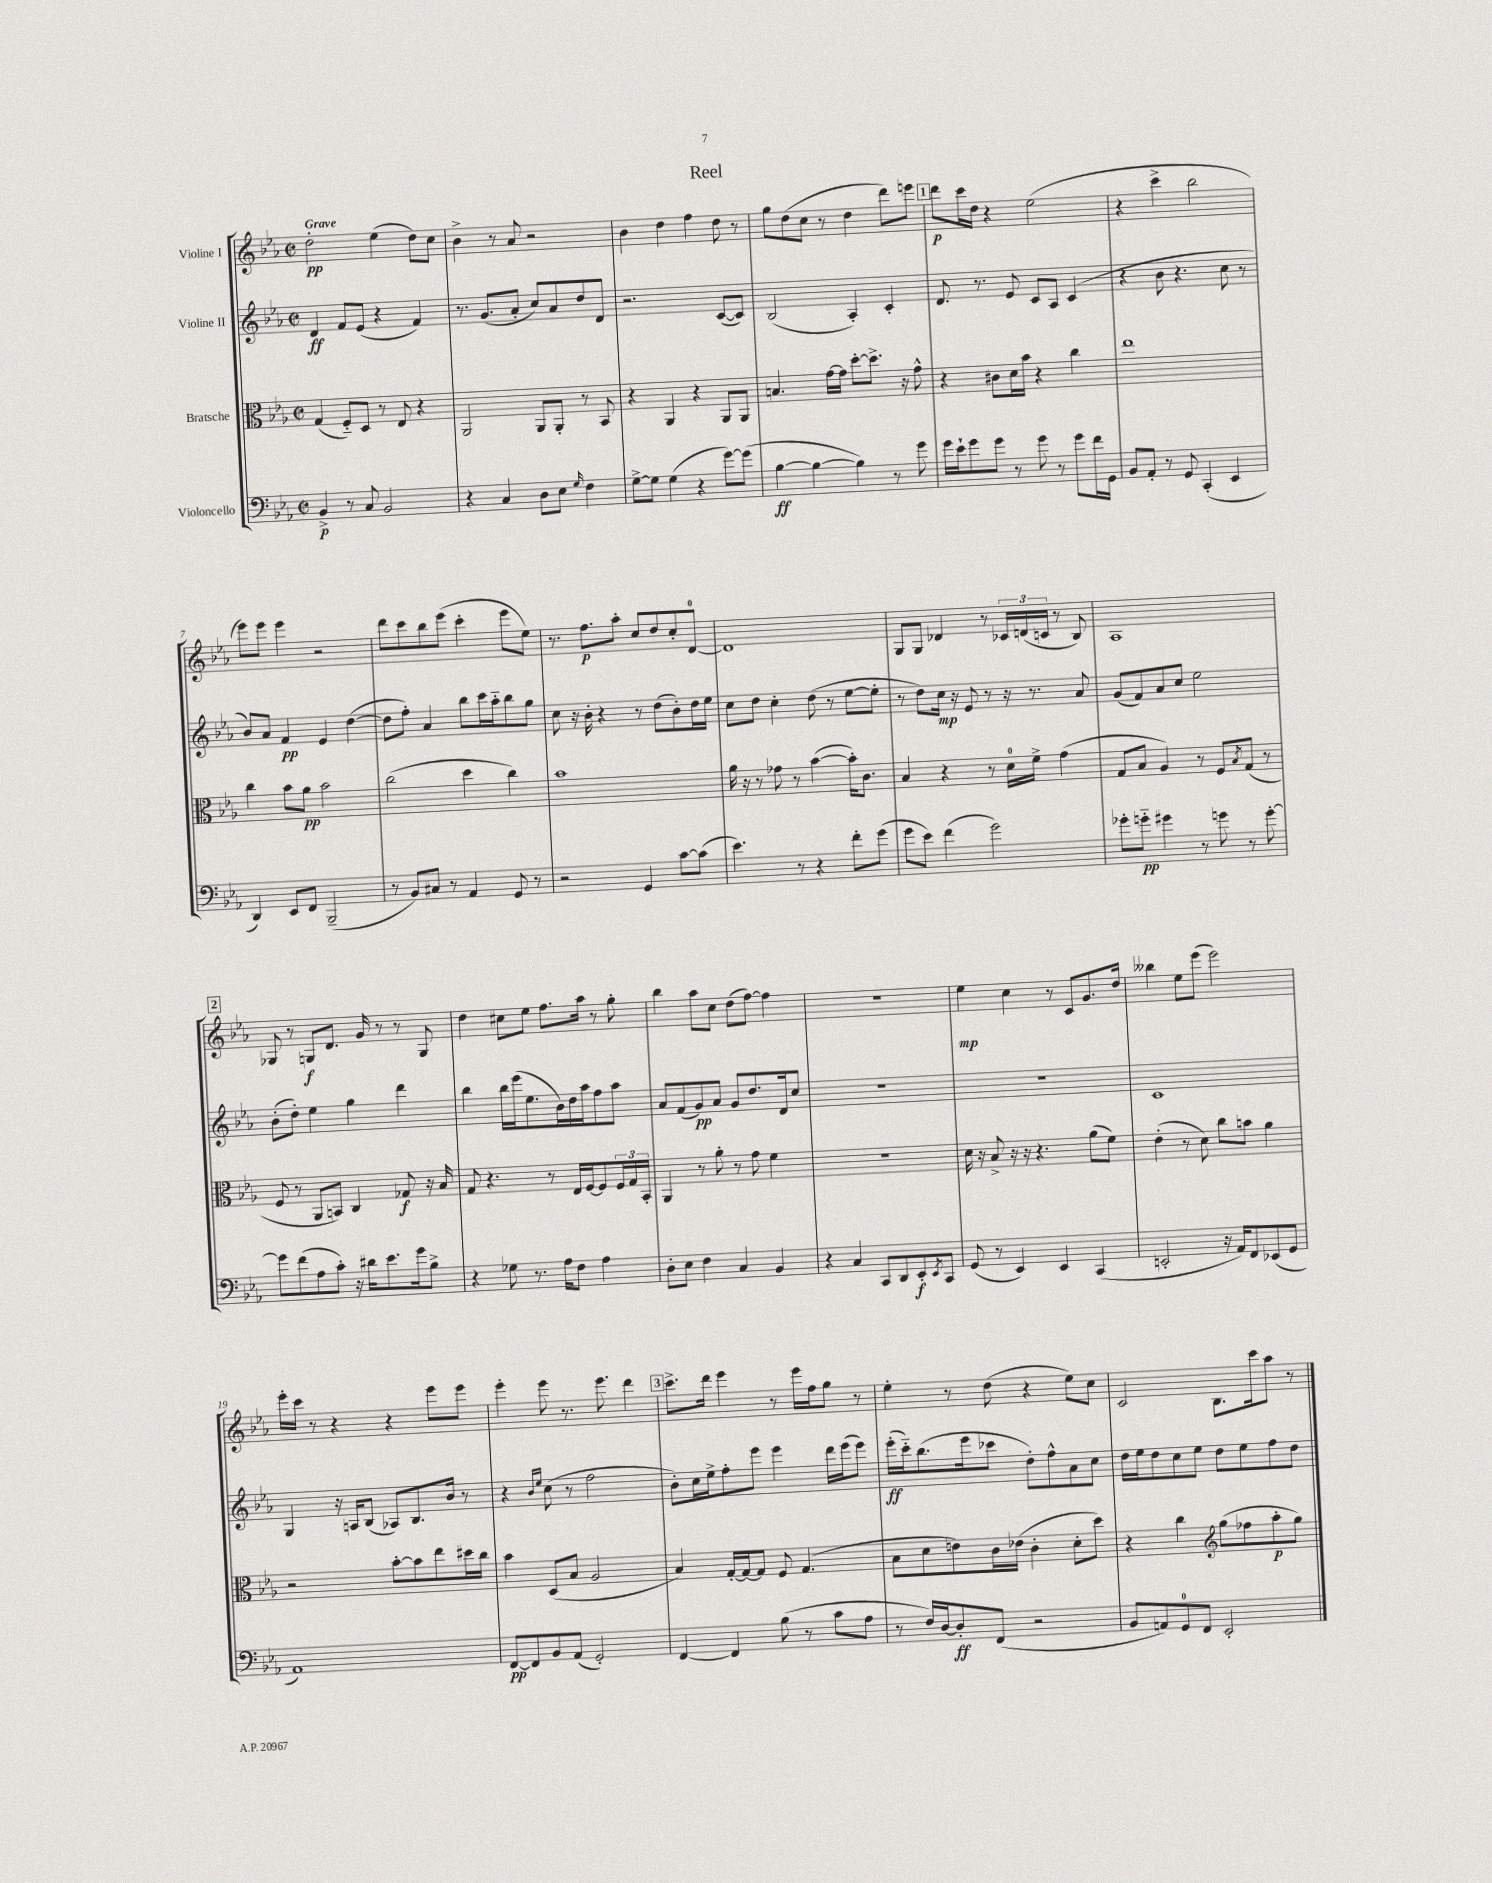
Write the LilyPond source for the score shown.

\header { title = "Reel" }
<<
\new StaffGroup <<
\new Staff = "s0" \with { instrumentName = "Violine I" } {
    \clef treble \key ees \major \defaultTimeSignature \time 2/2 \tempo "Grave"
    d''2-.\pp ees''4( d''8) c''8 |
    bes'4-> r8 aes'8 r2 |
    bes'4 d''4 f''4 d''8 r8 |
    g''8 d''8( c''8 r8 d''4 d'''8) e'''8 |
    \mark \markup { \box "1" } d'''8\p c'''16 d''16 r4 ees''2( |
    r4 c'''4-> bes''2 |
    ees'''8) ees'''8 ees'''4 r2 |
    d'''8 c'''8 bes''8 ees'''8( c'''4-. ees'''8 ees''8) |
    r8. f''8.\p aes''8-. c''8 d''8 c''8-. d'8-0~ |
    d'1 |
    g8 g8 des'4 r8 \tuplet 3/2 { ces'16 d'16( c'16 } r8 bes8) |
    aes1 |
    \mark \markup { \box "2" } ges8 r8 g8\f d'8. g'16 r8 r8 g8 |
    d''4 cis''8 ees''8 f''8. aes''16 r8 g''8-. |
    bes''4 aes''8 c''8 d''8( f''8~) f''4 |
    R1 |
    ees''4\mp c''4 r8 c'8 g'8. d''16 |
    beses''4 ees''8 ees'''8( ees'''2) |
    ees'''16-. c'''16 r8 r4 r4 ees'''8 ees'''8 |
    ees'''4-. ees'''8 r8. ees'''8. d'''4 |
    \mark \markup { \box "3" } c'''8.-> d'''16 ees'''4 r8 ees'''16 f''16 g''8 r8 |
    ees''4-. r8 d''8( r4 ees''8) c''8 |
    c'2 bes8. c'''16 aes''8 r8 \bar "|." |
}
\new Staff = "s1" \with { instrumentName = "Violine II" } {
    \clef treble \key ees \major \defaultTimeSignature \time 2/2
    d'4\ff f'8 ees'8( r4 f'4) |
    r8. g'8.( aes'8-. c''8) aes'8 d''8 d'8 |
    r2. c'8~( c'8) |
    bes2( aes4-.) c'4-. |
    \mark \markup { \box "1" } d'8. r8. ees'8 c'8 aes8 c'4( |
    r4 bes'8 r4. c''8 r8 |
    bes'8) aes'8 f'4\pp ees'4 d''4~( |
    d''8 f''8-.) aes'4 bes''8 c'''16 aes''16-_ bes''8 g''8 |
    c''8 r16 bes'16-. r4 r8 d''8( bes'8-.) d''16 ees''16 |
    c''8 d''8 c''4-. d''8( r8 ees''8~ ees''8-. |
    r8 d''8) c''16\mp r16 ees'8 r8 r16 r8. aes'8 |
    g'8( f'8) aes'8 c''8 ees''2 |
    \mark \markup { \box "2" } bes'8-.( d''8-.) ees''4 g''4 d'''4 |
    bes''4 bes''16 ees'''16( ees''8. bes'16) d''16 aes''16 f''8 aes''8 |
    aes'8 f'8( g'8\pp) aes'8 g'8 d''8. d'16 c''8 |
    r1 |
    R1 |
    c'1 |
    g4 r16 a16 bes8( aes8) bes8. bes'16 r8 |
    r4 \grace { bes'16 ees''16 } c''8( r8 f''2 |
    \mark \markup { \box "3" } bes'8-.) c''16 ees''16-> f''8-. ees'''8 ees'''4 d'''16 ees'''16( ees'''8) |
    ees'''16-.\ff( c'''16-_) bes''8.( ees'''16 ces'''8 d''8-.) f''8-^ aes'8 c''8 |
    d''16 ees''16 d''8 c''8 ees''8 d''8 ees''8 f''8 d''8 \bar "|." |
}
\new Staff = "s2" \with { instrumentName = "Bratsche" } {
    \clef alto \key ees \major \defaultTimeSignature \time 2/2
    g4( f8-_) d8 r8 ees8 r4 |
    aes,2 aes,8 aes,8-. r8 bes,8 |
    r4 aes,4 r4 aes,8 aes,8 |
    b4. g'16~ g'16 d''8~-. d''8.-> r16 g'8-^ |
    \mark \markup { \box "1" } r4 cis'8 d'16 bes'16 r4 c''4 |
    ees''1 |
    c''4 bes'8 aes'8\pp bes'2 |
    c''2( d''4 c''4) |
    bes'1 |
    aes'16 r16 r8 ges'8 r8 bes'4~( bes'16-.) c'8. |
    bes4 r4 r8 d'16-0 f'16-> g'4( |
    g8 bes8 aes4) r8 f8 \acciaccatura { bes8 } g8( r8 |
    \mark \markup { \box "2" } f8 r8 aes,8 b,8) c4 ges8\f r16 bes16 |
    g8 r4. r8 ees16 f16~ f8 \tuplet 3/2 { f16 g16 bes,16-. } |
    aes,4 r8 aes'8-. r8 g'8 f'4 |
    r1 |
    d'16 r16 bes8-> r16 r16 r4. aes'8( f'8) |
    ees'4-.( r8 d'8) c''8 b'8 aes'4 |
    r2 bes'8~-. bes'8 ees''8 dis''16 c''16 |
    bes'4 d8( bes8 aes2 |
    \mark \markup { \box "3" } bes4) g16~-. g16~ g8 f8 g4.( |
    bes8 d'8 e'8) c'16 ees'16( c'4-. d'8-. d''8) |
    r4 c''4 \clef treble g''8( fes''8 aes''8-.\p g''8) \bar "|." |
}
\new Staff = "s3" \with { instrumentName = "Violoncello" } {
    \clef bass \key ees \major \defaultTimeSignature \time 2/2
    bes,4->\p r8 c8 bes,2 |
    r4 c4 d8 ees8 \grace { g16 } f4 |
    g8~-> g8 g4( r4 g'8~) g'8( |
    bes4~\ff bes4~ bes4) r8 g'8 |
    \mark \markup { \box "1" } g'16 ees'16-! g'8 g'8 r8 g'8 r8 g'8 f'16 g,16 |
    bes,8 aes,8-. r8 g,8 c,4-.( ees,4 |
    d,4) ees,8 f,8 bes,,2--( |
    r8 bes,8) cis8 r8 aes,4 g,8 r8 |
    r2 g,4 c'8~ c'8( |
    ees'4.) r8 r4 f'8-. g'8( |
    g'8 ees'8) f'4( g'2) |
    ges'8-. g'8-_\pp gis'4 r8 g'8 r8 g'8~-. |
    \mark \markup { \box "2" } g'8 f'8( aes8 c'8-.) r16 dis'16 ees'8. g'16 bes8-> |
    r4 ges8 r8. aes16 f8 aes4 |
    d8-. ees8 f4 c4 bes,4 |
    r4 c4 c,8 d,8 ees,8-.\f \acciaccatura { ees,8 } c,8 |
    g,8( r8 ees,4) ees,4 c,4( |
    e,2-. r16 aes,16) f,8 ees,8( g,8 |
    aes,1) |
    f,8~\pp f,8 bes,8 aes,8( g,2-.) |
    \mark \markup { \box "3" } f,4~ f,4 bes8( r8 c'8 aes8 |
    r8 f16) d16~ d8-.\ff f,8( r2 |
    bes,8 a,8) g,8-0 f,8 ees,2-. \bar "|." |
}
>>
>>
